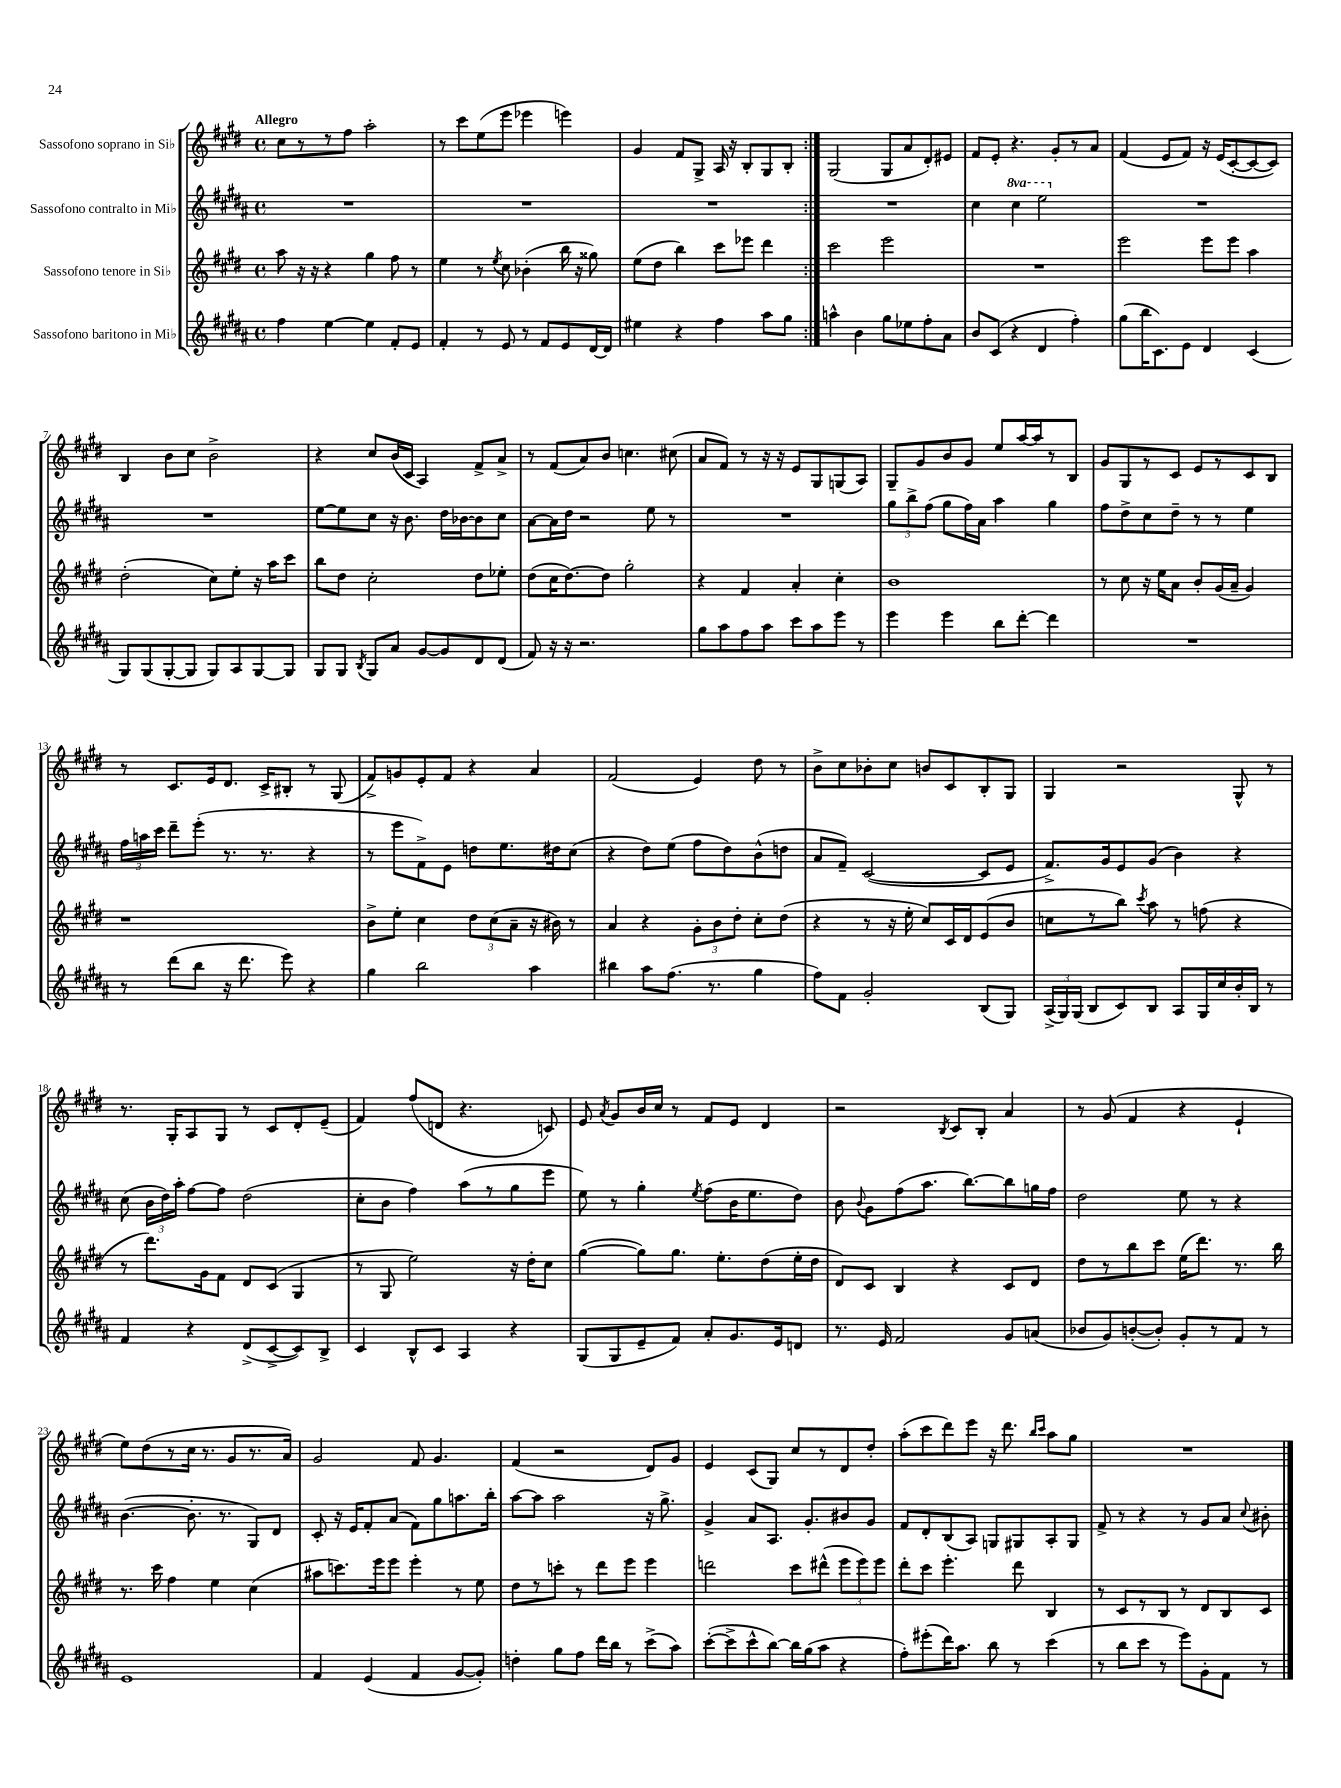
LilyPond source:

<<
\new StaffGroup <<
\new Staff = "s0" \with { instrumentName = "Sassofono soprano in Sib" } {
    \clef treble \key e \major \defaultTimeSignature \time 4/4 \tempo "Allegro"
    \autoBeamOff \repeat volta 2 { cis''8[ r8 r8 fis''8] a''2-. |
    r8 cis'''8[ e''8( e'''8] ees'''4 e'''4) |
    gis'4 fis'8[ gis8]-> a16 r16 b8[-. gis8 b8]-. | }
    gis2( gis8[ a'8 dis'8-.) eis'8] |
    fis'8[ e'8]-. r4. gis'8[-. r8 a'8] |
    fis'4( e'8[ fis'8]) r16 e'16[( cis'8~-. cis'8~ cis'8]) |
    b4 b'8[ cis''8] b'2-> |
    r4 cis''8[ b'16( cis'16] a4) fis'8[-> a'8]-> |
    r8 fis'8[( a'8) b'8] c''4. cis''8( |
    a'8[ fis'8]) r8 r16 r16 e'8[ gis8 g8( a8]) |
    gis8[-- gis'8 b'8 gis'8] e''8[ a''16~ a''16 r8 b8] |
    gis'8[ gis8 r8 cis'8] e'8[ r8 cis'8 b8] |
    r8 cis'8.[ e'16 dis'8.] cis'16[-> bis8]-. r8 gis8( |
    fis'8[->) g'8 e'8-. fis'8] r4 a'4 |
    fis'2( e'4) dis''8 r8 |
    b'8[-> cis''8 bes'8-. cis''8] b'8[ cis'8 b8-. gis8] |
    gis4 r2 gis8-^ r8 |
    r8. gis16[-. a8 gis8] r8 cis'8[ dis'8-. e'8]--( |
    fis'4) fis''8[( d'8] r4. c'8) |
    e'8 \acciaccatura { a'8 } gis'8[ b'16 cis''16] r8 fis'8[ e'8] dis'4 |
    r2 \acciaccatura { b8 } cis'8[ b8]-. a'4 |
    r8 gis'8( fis'4 r4 e'4-! |
    e''8[) dis''8( r8 cis''16] r8. gis'8[ r8. a'16]) |
    gis'2 fis'8 gis'4. |
    fis'4( r2 dis'8[) gis'8] |
    e'4 cis'8[( gis8]) cis''8[ r8 dis'8 dis''8]-. |
    a''8[-.( cis'''8 dis'''8) e'''8] r16 dis'''8. \grace { b''16[ cis'''16] } a''8[ gis''8] |
    R1 \bar "|." |
}
\new Staff = "s1" \with { instrumentName = "Sassofono contralto in Mib" } {
    \clef treble \key b \major \defaultTimeSignature \time 4/4 \set Staff.ottavationMarkups = #ottavation-simple-ordinals
    \autoBeamOff \repeat volta 2 { R1 |
    R1 |
    R1 | }
    R1 |
    cis''4 \ottava #1 cis'''4 e'''2 \ottava #0 |
    R1 |
    R1 |
    e''8[~ e''8 cis''8] r16 b'8. dis''16[ bes'16~ bes'8 cis''8] |
    ais'8[~ ais'16 dis''16] r2 e''8 r8 |
    R1 |
    \tuplet 3/2 { gis''8[ b''8-> fis''8]( } gis''8[ fis''16) ais'16] ais''4 gis''4 |
    fis''8[ dis''8-> cis''8 dis''8]-- r8 r8 e''4 |
    \tuplet 3/2 { fis''16[ a''16 cis'''16] } dis'''8[-- e'''8]-.( r8. r8. r4 |
    r8 e'''8[ fis'8->) e'8] d''8[ e''8. dis''16 cis''8]( |
    r4 dis''8[) e''8]( fis''8[ dis''8) b'8-^( d''8] |
    ais'8[ fis'8]--) cis'2~( cis'8[ e'8] |
    fis'8.[->) gis'16 e'8 gis'8]( b'4) r4 |
    cis''8( \tuplet 3/2 { b'16[ dis''16) ais''16]-. } fis''8[~ fis''8] dis''2( |
    cis''8[-. b'8] fis''4) ais''8[( r8 gis''8 e'''8] |
    e''8) r8 gis''4-. \acciaccatura { e''8 } fis''8[( b'16 e''8. dis''8]) |
    b'8 \appoggiatura { b'8 } gis'8[ fis''8( ais''8.] b''8.[~) b''8 g''16 fis''16] |
    dis''2 e''8 r8 r4 |
    b'4.~( b'8.-. r8. gis8[) dis'8] |
    cis'8-. r16 e'16[ fis'8-. ais'8]( fis'8[) gis''8 a''8. b''16]-. |
    ais''8[~ ais''8] ais''2 r16 gis''8.-> |
    gis'4-> ais'8[ ais8.] gis'8.[-. bis'8 gis'8] |
    fis'8[ dis'8-. b8( ais8]) g8[ gis8 ais8-. gis8] |
    fis'8-> r8 r4 r8 gis'8[ ais'8] \appoggiatura { cis''8 } bis'8-. \bar "|." |
}
\new Staff = "s2" \with { instrumentName = "Sassofono tenore in Sib" } {
    \clef treble \key e \major \defaultTimeSignature \time 4/4
    \autoBeamOff \repeat volta 2 { a''8 r16 r16 r4 gis''4 fis''8 r8 |
    e''4 r8 \acciaccatura { e''8 } cis''8 bes'4-.( b''16 r16 gisis''8) |
    e''8[( dis''8] b''4) cis'''8[ ees'''8] dis'''4 | }
    cis'''2 e'''2 |
    R1 |
    e'''2 e'''8[ e'''8] a''4 |
    dis''2-.( cis''8[) e''8]-. r16 a''16[ cis'''8] |
    b''8[ dis''8] cis''2-. dis''8[ ees''8]-. |
    dis''8[( cis''16 dis''8.~) dis''8] gis''2-. |
    r4 fis'4 a'4-. cis''4-. |
    b'1 |
    r8 cis''8 r16 e''16[ a'8] b'8[-. gis'16( a'16]-- gis'4) |
    r1 |
    b'8[-> e''8]-. cis''4 \tuplet 3/2 { dis''8[ cis''8( a'8]-- } r16 bis'16) r8 |
    a'4 r4 \tuplet 3/2 { gis'8[-. b'8 dis''8]-. } cis''8[-. dis''8]( |
    r4 r8 r16 e''16-. cis''8[) cis'16 dis'16 e'8( b'8] |
    c''8[ r8 b''8]) \acciaccatura { cis'''8 } a''8 r8 f''8( r4 |
    r8 dis'''8.[) gis'16 fis'8] dis'8[ cis'8]( gis4 |
    r8 gis8 e''2) r16 dis''16[-. cis''8] |
    gis''4~( gis''8[) gis''8.] e''8.[-. dis''8( e''16-. dis''16] |
    dis'8[) cis'8] b4 r4 cis'8[ dis'8] |
    dis''8[ r8 b''8 cis'''8] e''16[( dis'''8.]) r8. b''16 |
    r8. cis'''16 fis''4 e''4 cis''4( |
    ais''8[ c'''8.) e'''16 e'''8] e'''4-. r8 e''8 |
    dis''8[ r8 c'''8]-. r8 dis'''8[ e'''8] e'''4 |
    d'''2 cis'''8[ dis'''8]-^( \tuplet 3/2 { e'''8[ e'''8) e'''8] } |
    dis'''8[-. cis'''8] e'''4.-. dis'''8 b4 |
    r8 cis'8[ r8 b8] r8 dis'8[ b8 cis'8] \bar "|." |
}
\new Staff = "s3" \with { instrumentName = "Sassofono baritono in Mib" } {
    \clef treble \key b \major \defaultTimeSignature \time 4/4
    \autoBeamOff \repeat volta 2 { fis''4 e''4~ e''4 fis'8[-. e'8] |
    fis'4-. r8 e'8 r8 fis'8[ e'8 dis'16~ dis'16] |
    eis''4 r4 fis''4 ais''8[ gis''8] | }
    a''4-^ b'4 gis''8[ ees''8 fis''8-. ais'8] |
    b'8[ cis'8]( r4 dis'4 fis''4-.) |
    gis''8[( b''16 cis'8.) e'8] dis'4 cis'4( |
    gis8[) gis8( gis8~-. gis8] gis8[) ais8 gis8~ gis8] |
    gis8[ gis8] \acciaccatura { b8 } gis8[ ais'8] gis'8[~ gis'8 dis'8 dis'8]( |
    fis'8) r16 r16 r2. |
    gis''8[ ais''8 fis''8 ais''8] cis'''8[ ais''8 e'''8] r8 |
    e'''4 e'''4 b''8[ dis'''8]~-. dis'''4 |
    R1 |
    r8 dis'''8[( b''8] r16 dis'''8. e'''8) r4 |
    gis''4 b''2 ais''4 |
    bis''4 ais''8[ fis''8.]( r8. gis''4 |
    fis''8[) fis'8] gis'2-. b8[( gis8]) |
    \tuplet 3/2 { ais16[->( gis16) gis16]( } b8[ cis'8) b8] ais8[ gis16 cis''16 b'16-. b16] r8 |
    fis'4 r4 dis'8[->( cis'8~-> cis'8) b8]-> |
    cis'4 b8[-^ cis'8] ais4 r4 |
    gis8[( gis8 e'8-- fis'8]) ais'8[-. gis'8. e'16 d'8] |
    r8. e'16 fis'2 gis'8[ a'8]( |
    bes'8[ gis'8) b'8~-.( b'8]-.) gis'8[-. r8 fis'8] r8 |
    e'1 |
    fis'4 e'4( fis'4 gis'8[~ gis'8]-.) |
    d''4-. gis''8[ fis''8] dis'''16[ b''16] r8 cis'''8[->( ais''8]) |
    cis'''8[~-.( cis'''8-> cis'''8-^ b''8]~) b''16[ gis''16( ais''8] r4 |
    fis''8[-.) eis'''8-.( dis'''16) ais''8.] b''8 r8 cis'''4( |
    r8 b''8[ cis'''8] r8 e'''8[) gis'8-. fis'8] r8 \bar "|." |
}
>>
>>
